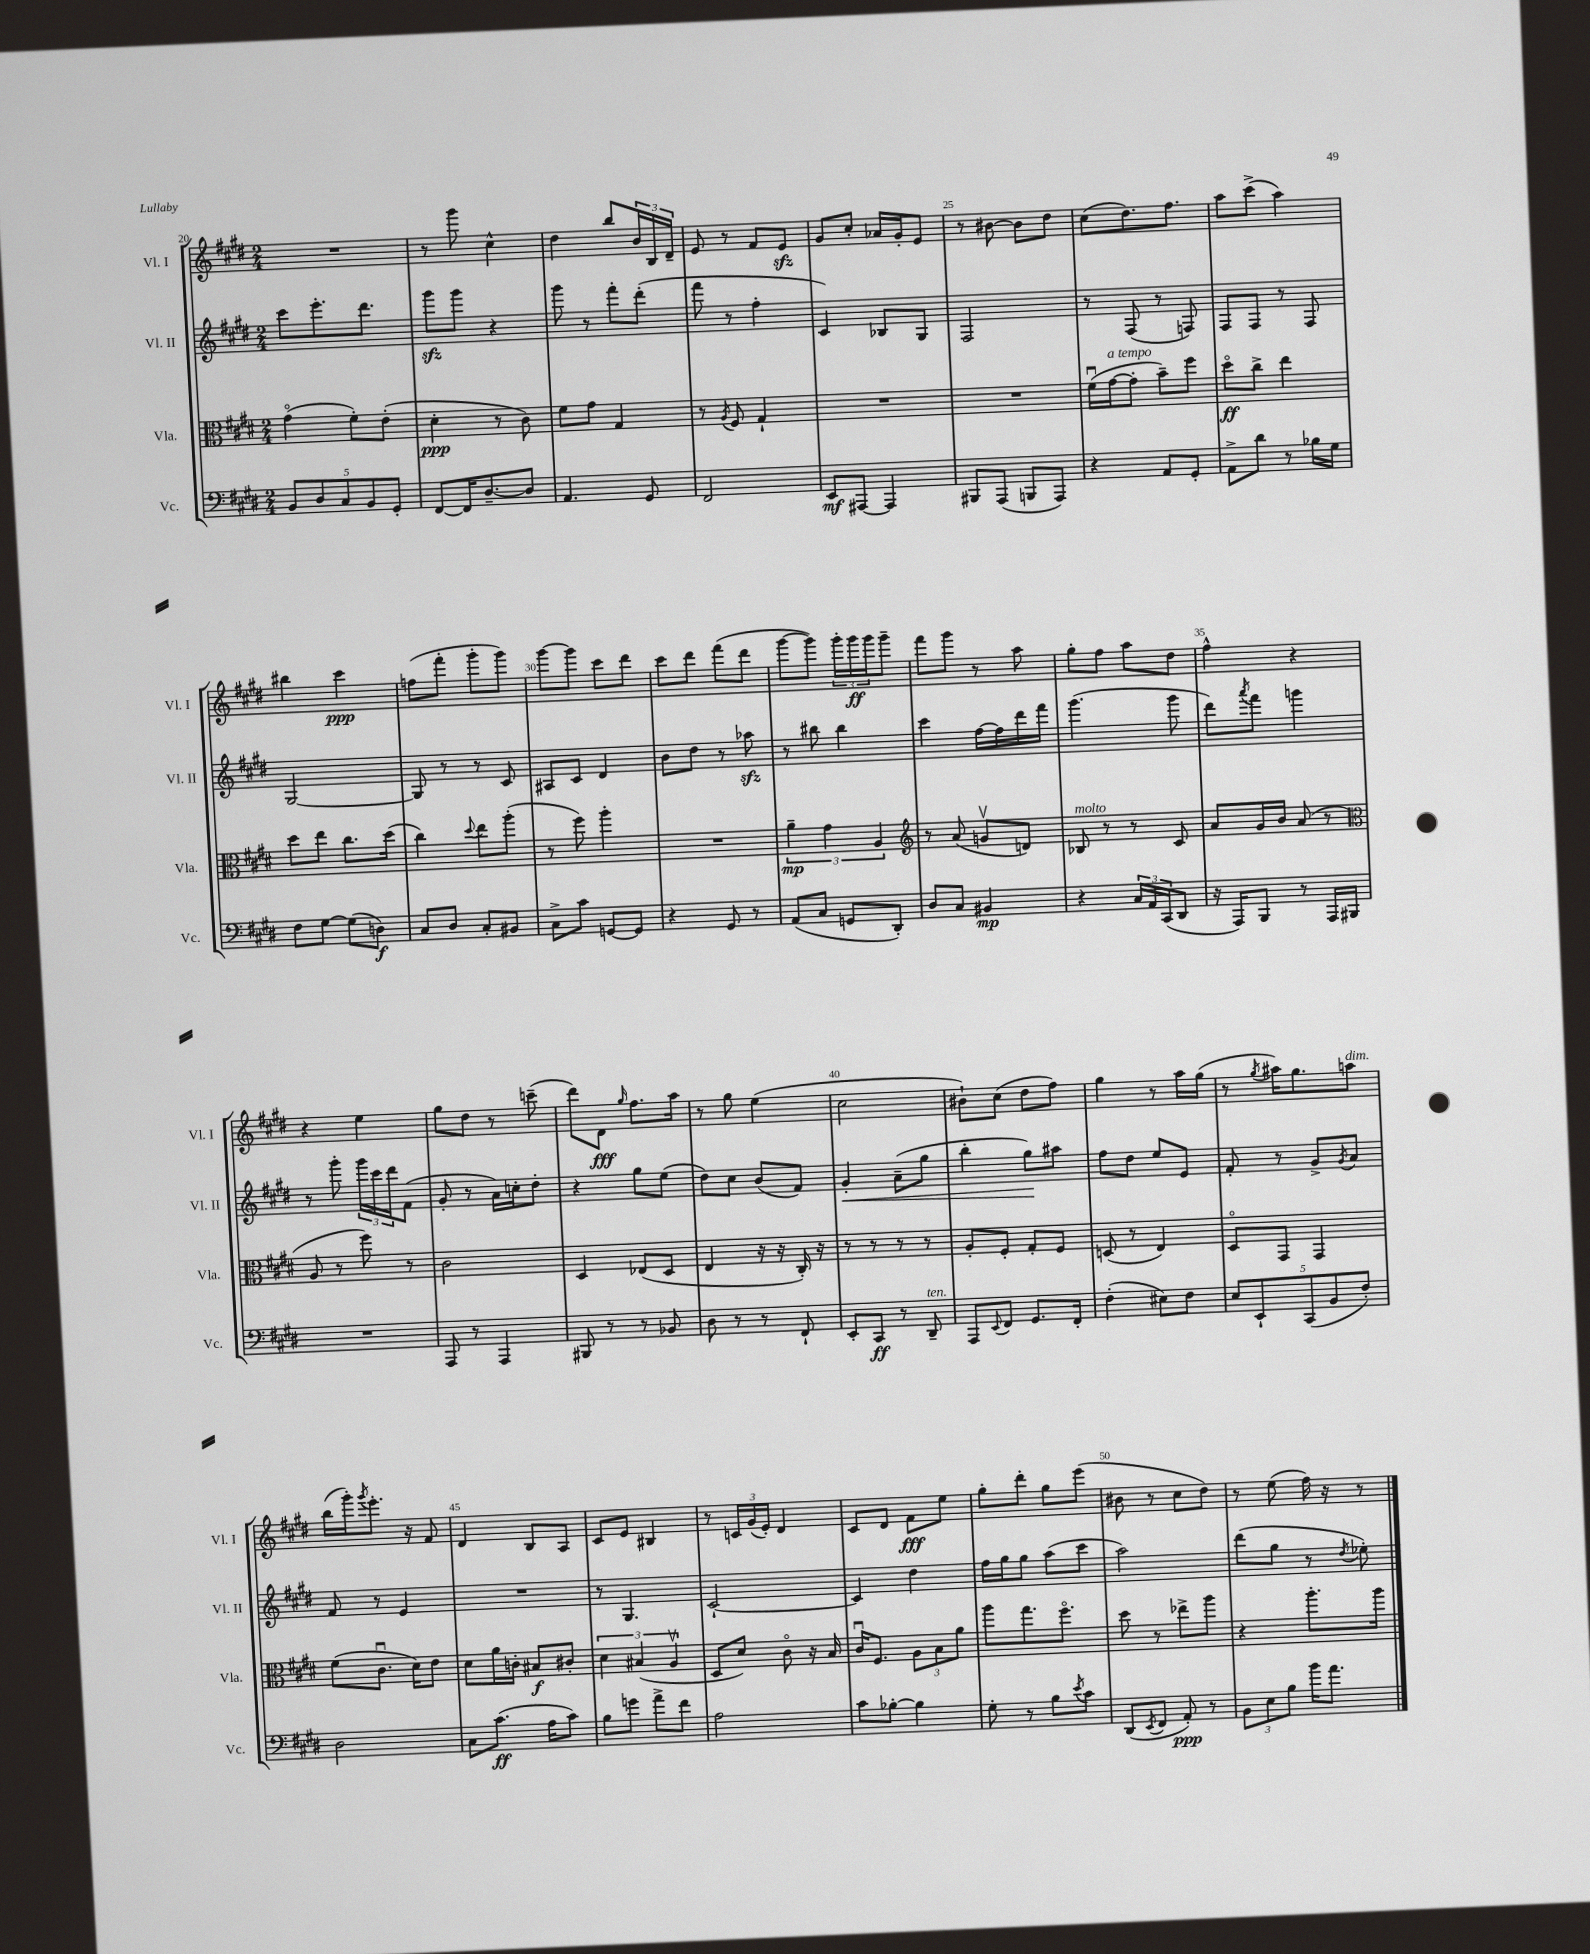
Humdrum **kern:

**kern	**dynam	**kern	**dynam	**kern	**dynam	**kern	**dynam
*part4	*part4	*part3	*part3	*part2	*part2	*part1	*part1
*staff4	*staff4	*staff3	*staff3	*staff2	*staff2	*staff1	*staff1
*I"Vc.	*	*I"Vla.	*	*I"Vl. II	*	*I"Vl. I	*
*I'Vc.	*	*I'Vla.	*	*I'Vl. II	*	*I'Vl. I	*
*clefF4	*	*clefC3	*	*clefG2	*	*clefG2	*
*k[f#c#g#d#]	*	*k[f#c#g#d#]	*	*k[f#c#g#d#]	*	*k[f#c#g#d#]	*
*M2/4	*	*M2/4	*	*M2/4	*	*M2/4	*
=20	=20	=20	=20	=20	=20	=20	=20
10BB/L	.	(4g#\	.	8ccc#\L	.	2r	.
10D#/	.	.	.	.	.	.	.
.	.	.	.	8.eee'\	.	.	.
10C#/	.	.	.	.	.	.	.
.	.	8f#'\L)	.	.	.	.	.
10BB/	.	.	.	.	.	.	.
.	.	.	.	8.ddd#\J	.	.	.
.	.	(8e'\J	.	.	.	.	.
10GG#'/J	.	.	.	.	.	.	.
=21	=21	=21	=21	=21	=21	=21	=21
[8FF#/L	.	4d#'\	ppp	8ggg#zz\L	.	8r	.
16FF#/K]	.	.	.	8ggg#\J	.	8ggg#\	.
[8.D#~/	.	.	.	.	.	.	.
.	.	8r	.	4r	.	4cc#^^\	.
8D#/J]	.	8c#\)	.	.	.	.	.
=22	=22	=22	=22	=22	=22	=22	=22
4.AA/	.	8f#\L	.	8ggg#\	.	4dd#\	.
.	.	8g#\J	.	8r	.	.	.
.	.	4G#/	.	8fff#'\L	.	8bb/L	.
8GG#/	.	.	.	(8ddd#'\J	.	24b/L	.
.	.	.	.	.	.	24B/	.
.	.	.	.	.	.	24d#~/JJ	.
=23	=23	=23	=23	=23	=23	=23	=23
2FF#/	.	8r	.	8fff#\	.	8e/	.
.	.	8qA/	.	.	.	.	.
.	.	8F#/	.	8r	.	8r	.
.	.	4G#`/	.	4ff#'\	.	8f#/L	.
.	.	.	.	.	.	8ezz/J	.
=24	=24	=24	=24	=24	=24	=24	=24
8EE/L	mf	2r	.	4c#/)	.	8g#/L	.
[8AAA#X/J	.	.	.	.	.	8cc#'/J	.
4AAA#/]	.	.	.	8B-X/L	.	16a-X/LL	.
.	.	.	.	.	.	16g#'/J	.
.	.	.	.	8G#/J	.	8e/J	.
=25	=25	=25	=25	=25	=25	=25	=25
8BBB#X/L	.	2r	.	2F#/	.	8r	.
(8AAA/J	.	.	.	.	.	[8b#X\	.
8BBBn/L	.	.	.	.	.	8b#\L]	.
8AAA/J)	.	.	.	.	.	8dd#\J	.
=26	=26	=26	=26	=26	=26	=26	=26
4r	.	(16f#u\LL	.	8r	.	(8cc#\L	.
!	!	!LO:TX:a:i:t=a tempo	!	!	!	!	!
.	.	[16g#\J	.	.	.	.	.
.	.	8g#'\J]	.	(8F#/	.	8.dd#\)	.
8AA/L	.	8b~\L)	.	8r	.	.	.
.	.	.	.	.	.	8.ff#\J	.
8GG#'/J	.	8ff#\J	.	8Fn/)	.	.	.
=27	=27	=27	=27	=27	=27	=27	=27
8AA^\L	.	8dd#\L	ff	8F#/L	.	8aa\L	.
8d#\J	.	8cc#^\J	.	8F#/J	.	(8ccc#^\J	.
8r	.	4ee\	.	8r	.	4aa\)	.
16B-X\LL	.	.	.	8F#/	.	.	.
16G#\JJ	.	.	.	.	.	.	.
!!LO:LB:g=z
=28	=28	=28	=28	=28	=28	=28	=28
8F#\L	.	8dd#\L	.	[2G#/	.	4bb#X\	.
[8G#\J	.	8ee\J	.	.	.	.	.
(8G#\L]	.	8.cc#\L	.	.	.	4ccc#\	ppp
8Dn\J)	f	.	.	.	.	.	.
.	.	(16dd#\Jk	.	.	.	.	.
=29	=29	=29	=29	=29	=29	=29	=29
8C#/L	.	4cc#\)	.	8G#/]	.	(8ffn\L	.
8D#/J	.	.	.	8r	.	8fff#'\J	.
.	.	8qqdd#/	.	.	.	.	.
8C#'/L	.	8ee\L	.	8r	.	8ggg#'\L	.
8BB#X/J	.	(8aa'\J	.	8c#/	.	8ggg#\J)	.
=30	=30	=30	=30	=30	=30	=30	=30
8C#^\L	.	8r	.	8A#X/L	.	[8ggg#\L	.
8c#\J	.	8ff#\)	.	8c#/J	.	8ggg#\J]	.
[8GGn/L	.	4aa'\	.	4d#/	.	8ccc#\L	.
8GG/J]	.	.	.	.	.	8ddd#\J	.
=31	=31	=31	=31	=31	=31	=31	=31
4r	.	2r	.	8b\L	.	8ccc#\L	.
.	.	.	.	8dd#\J	.	8ddd#\J	.
8GG#/	.	.	.	8r	.	(8fff#\L	.
8r	.	.	.	8aa-Xzz\	.	8ddd#\J	.
=32	=32	=32	=32	=32	=32	=32	=32
(8AA/L	.	6a~\	mp	8r	.	[8ggg#\L	.
8C#/J	.	.	.	8bb#X\	.	8ggg#\J])	.
.	.	6g#\	.	.	.	.	.
8GGn/L	.	.	.	4bb#\	.	24ggg#'\LL	.
.	.	.	.	.	.	24ggg#\	ff
.	.	6A/	.	.	.	24ggg#\J	.
8DD#'/J)	.	.	.	.	.	8ggg#~\J	.
=33	=33	=33	=33	=33	=33	=33	=33
*	*	*clefG2	*	*	*	*	*
8D#/L	.	8r	.	4ccc#\	.	8fff#\L	.
8C#/J	.	(8a/	.	.	.	8ggg#\J	.
4BB#X/	mp	8gnv/L	.	[16ff#\LL	.	8r	.
.	.	.	.	16ff#\]	.	.	.
.	.	8dn/J)	.	16ddd#\	.	8aa\	.
.	.	.	.	16fff#\JJ	.	.	.
=34	=34	=34	=34	=34	=34	=34	=34
!	!	!LO:TX:a:i:t=molto	!	!	!	!	!
4r	.	8B-X/	.	(4.ggg#\	.	8gg#'\L	.
.	.	8r	.	.	.	8ff#\J	.
24C#/LL	.	8r	.	.	.	8aa\L	.
24AA/	.	.	.	.	.	.	.
(24CC#/J	.	.	.	.	.	.	.
8DD#/J	.	8c#/	.	8ggg#\	.	8dd#\J	.
=35	=35	=35	=35	=35	=35	=35	=35
16r	.	8a/L	.	8ddd#\L)	.	4ff#^^\	.
16AAA/KL)	.	.	.	.	.	.	.
.	.	.	.	8qaaa/	.	.	.
8BBB/J	.	16g#/L	.	8fff#\J	.	.	.
.	.	16b/JJ	.	.	.	.	.
8r	.	(8a/	.	4gggn\	.	4r	.
16AAA/LL	.	8r	.	.	.	.	.
16BBB#X/JJ	.	.	.	.	.	.	.
!!LO:LB:g=z
=36	=36	=36	=36	=36	=36	=36	=36
*	*	*clefC3	*	*	*	*	*
2r	.	8A/	.	8r	.	4r	.
.	.	8r	.	8ggg#'\	.	.	.
.	.	8ff#\)	.	24ggg#\LL	.	4ee\	.
.	.	.	.	24ccc#\	.	.	.
.	.	.	.	24ddd#\J	.	.	.
.	.	8r	.	(8f#\J	.	.	.
=37	=37	=37	=37	=37	=37	=37	=37
8AAA/	.	2c#\	.	8g#'/	.	8gg#\L	.
8r	.	.	.	8r	.	8dd#\J	.
4AAA/	.	.	.	16a\LL)	.	8r	.
.	.	.	.	16ccn'\J	.	.	.
.	.	.	.	8dd#'\J	.	(8cccn~\	.
=38	=38	=38	=38	=38	=38	=38	=38
8BBB#X/	.	4D#/	.	4r	.	8ddd#\L)	.
8r	.	.	.	.	.	8d#\J	fff
.	.	.	.	.	.	16qqgg#/	.
8r	.	(8E-X/L	.	8gg#\L	.	8.ff#\L	.
8BB-X/	.	8D#/J	.	(8ee\J	.	.	.
.	.	.	.	.	.	16aa\Jk	.
=39	=39	=39	=39	=39	=39	=39	=39
8D#\	.	4E/	.	8dd#\L)	.	8r	.
8r	.	.	.	8cc#\J	.	8gg#\	.
8r	.	16r	.	(8b/L	.	(4ee\	.
.	.	16r	.	.	.	.	.
8FF#`/	.	16C#'/)	.	8f#/J)	.	.	.
.	.	16r	.	.	.	.	.
=40	=40	=40	=40	=40	=40	=40	=40
!	!	!	!	!	!LO:HP:b	!	!
8EE'/L	.	8r	.	4g#'/	<	2cc#\	.
8CC#/J	ff	8r	.	.	.	.	.
8r	.	8r	.	(8a~\L	.	.	.
!LO:TX:a:i:t=ten.	!	!	!	!	!	!	!
8DD#~/	.	8r	.	8gg#\J	.	.	.
=41	=41	=41	=41	=41	=41	=41	=41
8AAA/L	.	8A'/L	.	4bb'\	.	8b#X`\L)	.
8qqEE/	.	.	.	.	.	.	.
8FF#/J	.	8F#'/J	.	.	.	(8cc#\J	.
8.GG#/L	.	8G#'/L	.	8gg#\L)	.	8dd#\L	.
.	.	8F#/J	.	8aa#X\J	[	8ff#\J)	.
16FF#'/Jk	.	.	.	.	.	.	.
=42	=42	=42	=42	=42	=42	=42	=42
(4F#'\	.	(8Dn/	.	8ff#\L	.	4gg#\	.
.	.	8r	.	8dd#\J	.	.	.
8E#X\L)	.	4E/)	.	8ee/L	.	8r	.
8F#\J	.	.	.	8e/J	.	16aa\LL	.
.	.	.	.	.	.	(16gg#\JJ	.
=43	=43	=43	=43	=43	=43	=43	=43
10E/L	.	8D#/L	.	8f#'/	.	8r	.
10EE`/	.	.	.	.	.	.	.
.	.	.	.	.	.	8qgg#/	.
.	.	8GG#/J	.	8r	.	16aa#X\KL)	.
.	.	.	.	.	.	8.gg#\	.
(10CC#/	.	.	.	.	.	.	.
.	.	4GG#/	.	8g#^/L	.	.	.
10BB/	.	.	.	.	.	.	.
.	.	.	.	8qg#/	.	.	.
!	!	!	!	!	!	!LO:TX:a:i:t=dim.	!
.	.	.	.	8a/J	.	8aan\J	.
10F#'/J)	.	.	.	.	.	.	.
!!LO:LB:g=z
=44	=44	=44	=44	=44	=44	=44	=44
2D#\	.	(8f#\L	.	8f#/	.	(16bb\LL	.
.	.	.	.	.	.	16ggg#'\J)	.
.	.	.	.	.	.	8qggg#/	.
.	.	8.c#u\J	.	8r	.	8.eee'\J	.
.	.	.	.	4e/	.	.	.
.	.	16d#\KL)	.	.	.	16r	.
.	.	8e\J	.	.	.	8f#/	.
=45	=45	=45	=45	=45	=45	=45	=45
8C#\L	.	8d#\L	.	2r	.	4d#/	.
(8.c#\J	ff	16a\L	.	.	.	.	.
.	.	16cn'\JJ	.	.	.	.	.
.	.	8B#X/L	f	.	.	8B/L	.
16A\KL	.	.	.	.	.	.	.
8c#\J)	.	8c#X'/J	.	.	.	8A/J	.
=46	=46	=46	=46	=46	=46	=46	=46
8B\L	.	6d#\	.	8r	.	8c#/L	.
8gn\J	.	.	.	4.G#/	.	8e/J	.
.	.	(6B#X/	.	.	.	.	.
8a^\L	.	.	.	.	.	4B#X/	.
.	.	6Av/	.	.	.	.	.
8f#\J	.	.	.	.	.	.	.
=47	=47	=47	=47	=47	=47	=47	=47
2A\	.	8D#/L	.	[2c#`/	.	8r	.
.	.	8d#/J)	.	.	.	24cn/LL	.
.	.	.	.	.	.	(24g#/	.
.	.	.	.	.	.	24e'/JJ)	.
.	.	8c#\	.	.	.	4d#/	.
.	.	16r	.	.	.	.	.
.	.	16B/	.	.	.	.	.
=48	=48	=48	=48	=48	=48	=48	=48
8c#\L	.	16c#u/KL	.	4c#/]	.	8c#/L	.
.	.	8.F#/J	.	.	.	.	.
[8B-X'\J	.	.	.	.	.	8d#/J	.
4B-\]	.	12A\L	.	4dd#\	.	8f#\L	fff
.	.	12B\	.	.	.	.	.
.	.	.	.	.	.	8ee\J	.
.	.	12a\J	.	.	.	.	.
=49	=49	=49	=49	=49	=49	=49	=49
8G#'\	.	8aa\L	.	16ff#\LL	.	8gg#'\L	.
.	.	.	.	16gg#\J	.	.	.
8r	.	8.gg#\	.	8gg#\J	.	8ddd#'\J	.
8B\L	.	.	.	(8aa\L	.	8gg#\L	.
.	.	8.ff#\J	.	.	.	.	.
8qe/	.	.	.	.	.	.	.
8c#\J	.	.	.	8ccc#\J	.	(8eee\J	.
=50	=50	=50	=50	=50	=50	=50	=50
(8DD#/L	.	8dd#\	.	2aa\)	.	8b#X\	.
8qEE/	.	.	.	.	.	.	.
8FF#/J	.	8r	.	.	.	8r	.
8AA'/)	ppp	8ee-X^\L	.	.	.	8cc#\L	.
8r	.	8aa\J	.	.	.	8dd#\J)	.
=51	=51	=51	=51	=51	=51	=51	=51
12BB\L	.	4r	.	(8ddd#\L	.	8r	.
12E\	.	.	.	.	.	.	.
.	.	.	.	8gg#\J	.	(8ee\	.
12B\J	.	.	.	.	.	.	.
16b\KL	.	8.aa'\L	.	8r	.	16ff#\)	.
8.a\J	.	.	.	.	.	16r	.
.	.	.	.	8qdd#/	.	.	.
.	.	.	.	8ee-X'\)	.	8r	.
.	.	16aa\Jk	.	.	.	.	.
==	==	==	==	==	==	==	==
*-	*-	*-	*-	*-	*-	*-	*-
